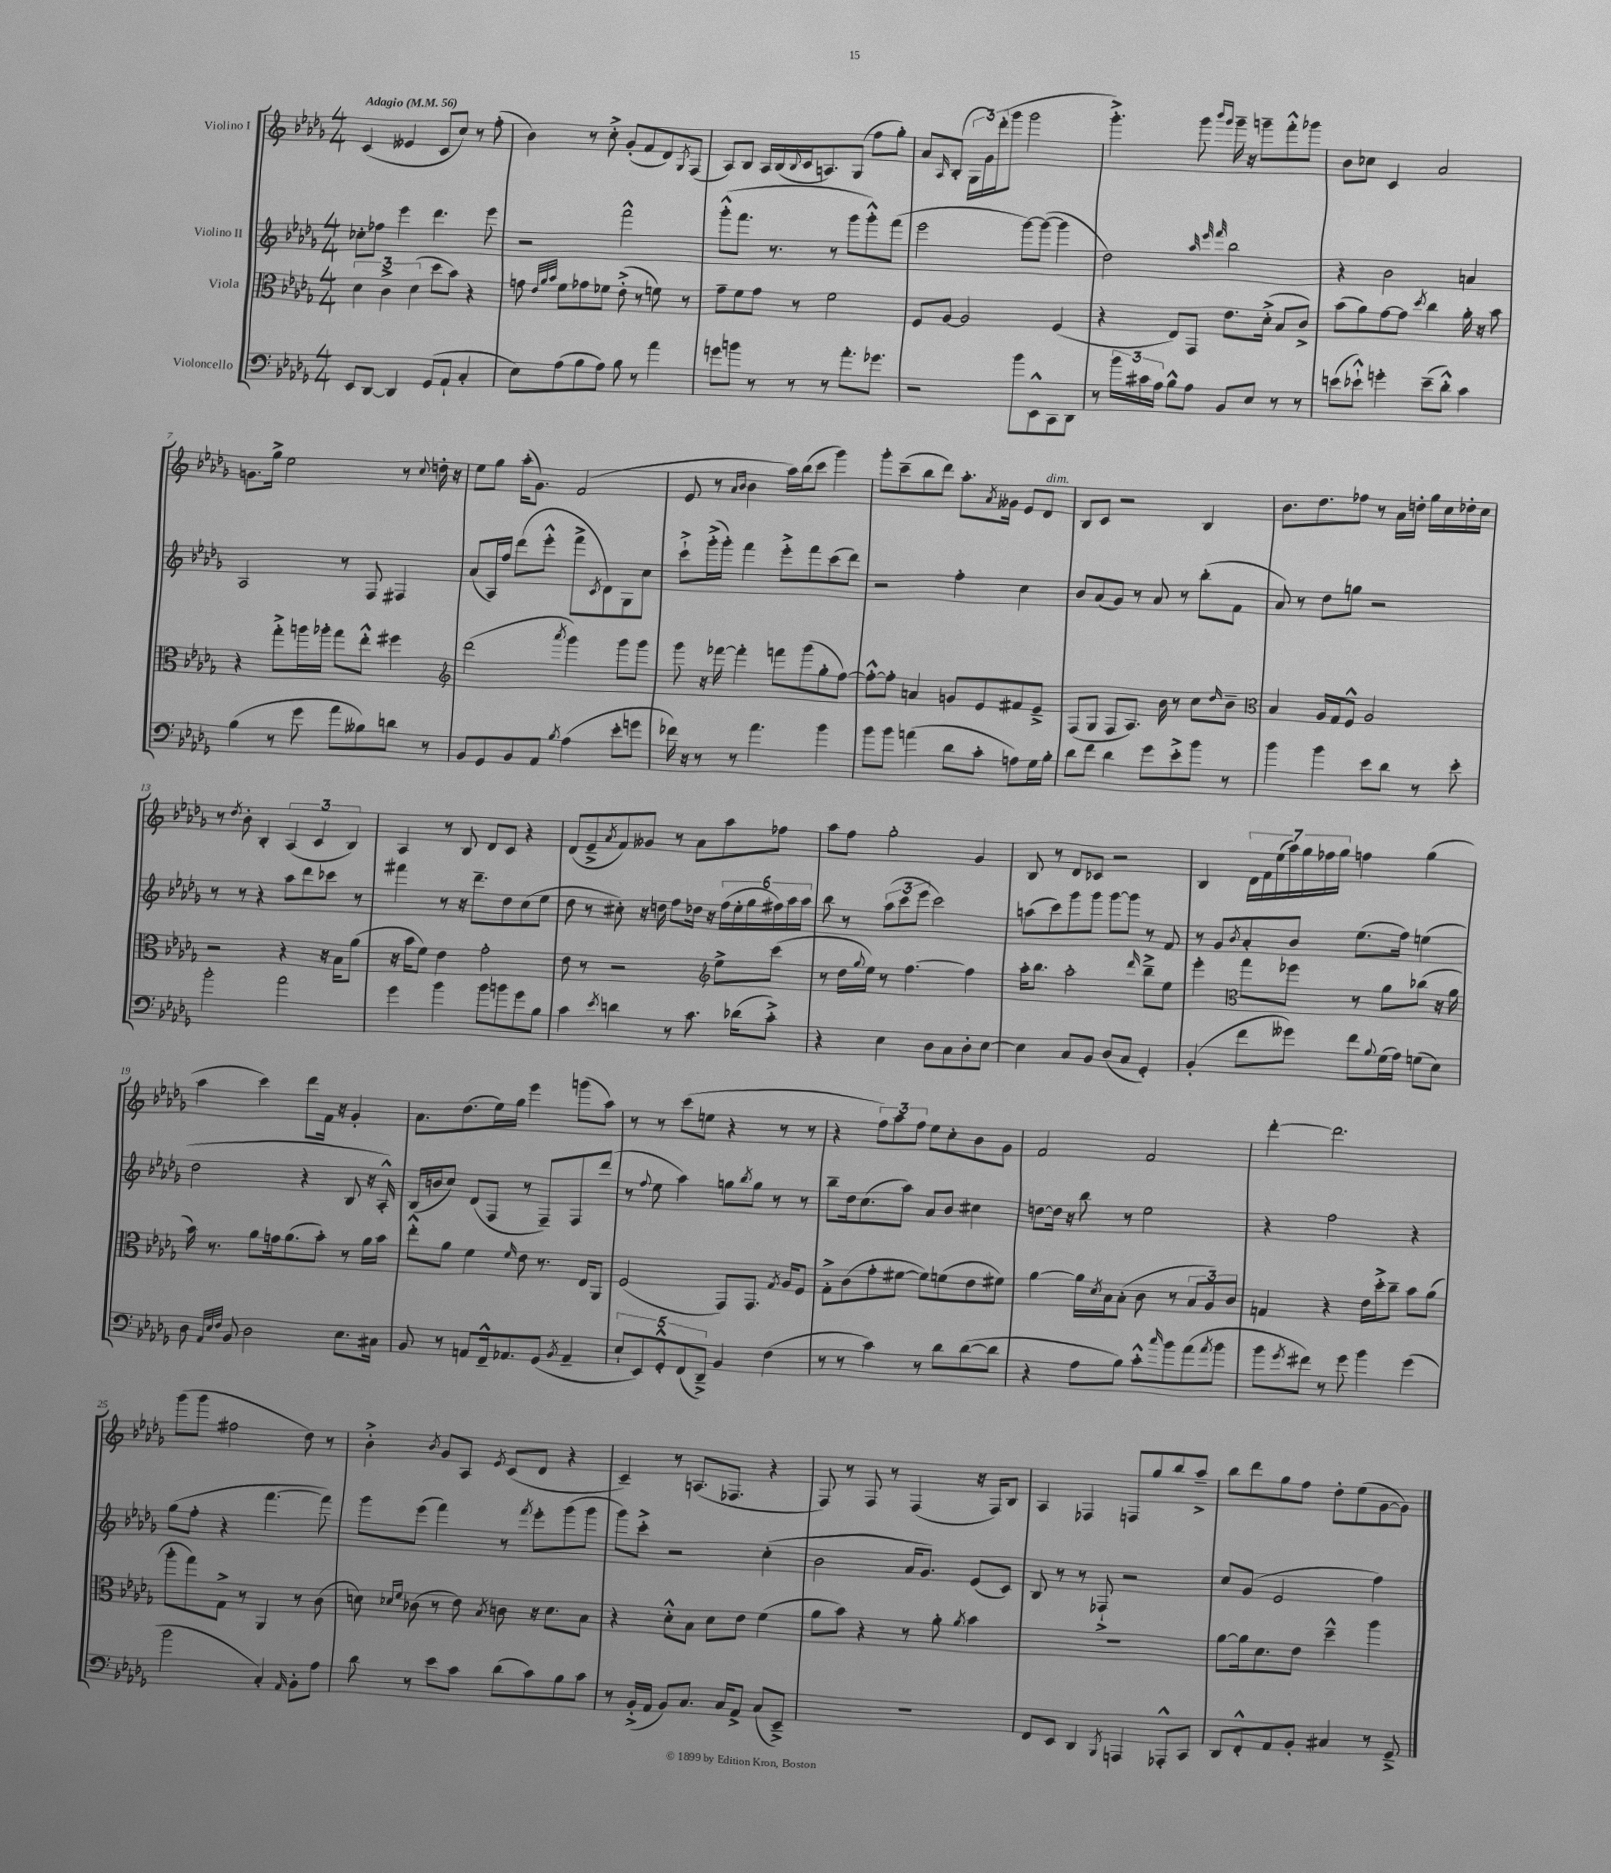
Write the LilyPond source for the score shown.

<<
\new StaffGroup <<
\new Staff = "s0" \with { instrumentName = "Violino I" } {
    \clef treble \key des \major \numericTimeSignature \time 4/4 \tempo "Adagio" 4 = 56
    c'4( eeses'4 c'8 c''8) r8 f''8-.( |
    bes'4) r8 c''8-.-> ges'8-.( f'8 des'8) \acciaccatura { ges8 } f8( |
    aes8) bes8 aes16 bes16( \appoggiatura { bes8 } c'16 a8.) ges8( f''8 ges''8-.) |
    aes'8 \grace { aes16 } bes8-.( \tuplet 3/2 { ges16 ges'16) des'''16-.( } ges'''8 ges'''2 |
    ges'''4.-.->) ges'''8 \grace { bes'''16 ges'''16 } ges'''16-- r16 g'''8-- f'''8-.-^ ges'''8 |
    bes'8 ces''8 c'4 aes'2 |
    g'8. ges''16-> ees''2 r8 \appoggiatura { c''8 } d''16-. r16 |
    ees''8 ges''8 aes''16-.( ges'8.) f'2( |
    ees'8 r8 \grace { aes'16 bes'16 } bes'4 aes''16) bes''16( c'''8 ges'''4) |
    ges'''8-. c'''8--( bes''8 des'''8) aes''8.-. \acciaccatura { aes'8 } geses'16 ees'8 des'8^\markup { \italic "dim." } |
    bes8 c'8 r2 bes4 |
    bes'8. des''8. fes''8 r8 aes'16 d''16-. ges''16 c''16 des''16-. c''16 |
    r8 \acciaccatura { des''8 } bes'8-. bes4-. \tuplet 3/2 { aes4( c'4 bes4) } |
    aes4 r8 bes8 des'8 c'8 r4 |
    des'8( ees'8---> \acciaccatura { aes'8 } f'8) geses'8 r8 aes'8 aes''8 fes''8 |
    aes''8 f''8 ges''2-. ges'4 |
    bes8 r8 des'8 ces'8 r2 |
    bes4 \tuplet 7/4 { des'16 f'16 ees''16( aes''16) ges''16 fes''16 ges''16 } f''4 ges''4( |
    aes''4 c'''4) des'''8 f'16 r16 ges'4-. |
    aes'8. des''8.( ees''16) ges''16 ees'''4 g'''8( aes''8) |
    r8 r8 c'''8( e''8 r4 r8 r8 |
    r4 \tuplet 3/2 { f''8) aes''8 f''8 } ees''8 c''8-. bes'8 ges'8 |
    f'2 f'2 |
    des'''4~-. des'''2. |
    ges'''8( ges'''8 fis''2 des''8) r8 |
    bes'4-.-> \acciaccatura { bes'8 } ges'8 aes8 \acciaccatura { ees'8 } c'8( des'8 r4 |
    c'4--) r8 a8.( fes8. r4 |
    f8) r8 f8 r8 f4( r16 f16) bes8 |
    aes4 fes4 f8 ges''8 bes''8 aes''8---> |
    bes''8 des'''8 ges''8 f''8 des''8-. ees''8( ges'8~ ges'8) \bar "|." |
}
\new Staff = "s1" \with { instrumentName = "Violino II" } {
    \clef treble \key des \major \numericTimeSignature \time 4/4
    ces''8-. fes''8 ees'''4 des'''4. ees'''8 |
    r2 f'''2-^ |
    ges'''8-.-^( f'''8. r8. r8 ges'''8 ges'''8-.-^) f'''8( |
    ees'''2 ges'''8~) ges'''8~( ges'''4 |
    des''2) \grace { aes''32 ees'''32 f'''32 } bes''2 |
    r4 bes'2 a'4 |
    aes2 r8 f8 fis4 |
    aes'8( aes16) f''16 des'''8( ees'''8-.-^ f'''8-> \acciaccatura { c'8 } des'8) ges8 c''8 |
    c'''8-!-> ges'''16-.->( ges'''16-.) f'''4 ees'''8-.-> f'''8 c'''8( des'''8) |
    r2 f''4-. c''4 |
    bes'8 aes'8( ges'8) r8 aes'8 r8 bes''8-.( f'8 |
    aes'8) r8 des''8 g''8 r2 |
    r8 r8 r4 aes''8 des'''8 ces'''8 r8 |
    fis'''4 r8 r16 des'''8.-- des''8 c''8( ees''8 |
    des''8 r8 cis''8-.) r16 d''16 f''8 des''16 r16 \tuplet 6/4 { f''16( ees''16-. ges''16 fis''16) aes''16 aes''16 } |
    bes''8 r8 \tuplet 3/2 { aes''8( c'''8 ees'''8 } c'''2) |
    a''8( c'''8) ges'''8 ges'''8 ges'''8~ ges'''8 r8 f'8 |
    r8 ges'8 \acciaccatura { bes'8 } aes'8-. bes'8 ees''8.( f''16) e''4( |
    des''2 r4 bes8 r16 aes16-.-^) |
    bes16( b'16 c''8) des'8( f8 r8 f8--) f8 des'''8( |
    r8 \appoggiatura { f''8 } ees''8 aes''4) g''8 \acciaccatura { bes''8 } g''8 r8 r8 |
    bes''8-- des''16 c''8.( aes''8) aes'8 bes'8 cis''4 |
    d''8~ d''16 r16 bes''8 r8 ees''2 |
    r4 f''2 r4 |
    ges''8( f''8-. r4 f'''4.~ f'''8) |
    ges'''8 ees'''8( f'''4) r8 \acciaccatura { f'''8 } ees'''8-. ges'''8( ges'''8 |
    ges'''8) c'''8-.-> r2 c''4-.( |
    bes'2 aes'16 ges'8.) ees'8( c'8) |
    bes8 r8 r8 fes8-!-> r2 |
    c''8 ges'8( ees'2 f''4) \bar "|." |
}
\new Staff = "s2" \with { instrumentName = "Viola" } {
    \clef alto \key des \major \numericTimeSignature \time 4/4
    \tuplet 3/2 { des'4 c'4-> des'4( } des''8 bes'8) r4 |
    g'8 \grace { ees'32 aes'32 bes'32 } f'8 ges'8 fes'8 ees'8-.->( r8 f'8) r8 |
    ges'8-- f'8 ges'8 r8 f'2 |
    f8 aes8~ aes2 f4( |
    r4 ees8) ges,8 ees'8. des'16-.->( bes8 c'8->) |
    bes'8( aes'8) ges'8~ ges'8 \acciaccatura { des''8 } c''4 aes'16-. r16 bes'8 |
    r4 ges''8-.-> a''16 aes''16-. ges''8 ees''8-.-^ fis''4 |
    \clef treble des'''2( \acciaccatura { aes'''8 } ges'''4) ges'''8 ges'''8 |
    ges'''8 r16 fes'''16~ fes'''4-. f'''8 ges'''8( ges''8-. f''8~) |
    f''8~-.-^ f''8-. a'4 g'8 ees'8 fis'8 ees'8---> |
    f8( ges8 f8 aes8.) bes'16 r8 c''8 \grace { des''16 } bes'8-- |
    \clef alto bes4 aes16 ges16 f8-^ aes2 |
    r2 r4 r16 bes16 aes'8( |
    r16 bes'16 f'8) ees'4 ges'2-. |
    ees'8 r8 r2 \clef treble ees''8-> c'''8( |
    r8 des''16 \appoggiatura { ges''8 } ees''16) r8 f''4.~ f''4 |
    aes''16-. bes''8. aes''2-. \grace { des'''16 } bes''8---> ees''8 |
    ees'''4-. \clef alto ges''8 fes''8 r8 aes'8 ces''8( r16 aes'16 |
    bes'16) r8. aes'8 g'16 aes'8.( bes'8-.) r8 aes'16 bes'16 |
    ees''8-.-^ aes'8 f'4 \grace { f'16 } ees'8 r8. ees16 aes,8 |
    f2( ges,8) ges,8. \acciaccatura { ges8 } aes16 f8 |
    ges8-.-> c'8( ges'8-. fis'8~ fis'8) f'8( ees'8 fis'8) |
    aes'4~ aes'16 \acciaccatura { des'8 } bes16 bes8-.( c'8 r8 \tuplet 3/2 { bes8 aes8) c'8 } |
    g4 r4 ees'16 des''16-.-> c''8-- bes'8 aes'8( |
    aes''8-. ges''8) ges8-> r8 aes,4 r8 c'8( |
    d'8) \grace { des'16 f'16 } ces'8( r8 ees'8) \acciaccatura { bes8 } c'8 r16 des'8. bes8 |
    r4 des'8-.-^ bes8 des'8 ees'8 f'4( |
    aes'8 bes'8) r4 r8 aes'8-. \acciaccatura { aes'8 } bes'4 |
    R1 |
    aes'8~ aes'16 des'8. ees'8 des''4---^ aes''4 \bar "|." |
}
\new Staff = "s3" \with { instrumentName = "Violoncello" } {
    \clef bass \key des \major \numericTimeSignature \time 4/4
    ees,8 des,8~ des,4 ges,8( aes,8-! c4-. |
    ees8) aes8( bes8 aes8) bes8 r8 aes'4 |
    g'8 b'8 r8 r8 r8 aes'8.-. ges'8. |
    r2 bes'8 ees,8-^ c,8 des,8 |
    r8 \tuplet 3/2 { bes'16 cis'16 aes16 } bes8-^ aes8 bes,8 ees8 r8 r8 |
    e'8( ees'8-!-^) g'4-. ees'8--( des'8-.-^) c'4 |
    bes4( r8 ges'8 aes'8 beses8) d'8 r8 |
    bes,8 ges,8 bes,8 aes,8 \acciaccatura { bes8 } aes4( ees'8-. g'8 |
    fes'16) r16 r8 r8 aes'4. bes'4 |
    bes'8 bes'8 a'4( des'8 c'8-. a8) ges16 bes16-. |
    des'8 f'8 des'4 ges'8 ees'8-.-> bes'8 r8 |
    bes'4 bes'4 ees'8 des'8 r8 ees'8-. |
    bes'2-. aes'2 |
    ges'4 bes'4 bes'8 b'8 ges'8 bes8 |
    c'4 \acciaccatura { ees'8 } d'4 r8 c'8. des'16( c'8-.->) |
    r4 ees4 des8 c8 des8-. ees8~ |
    ees4 c8 bes,8 des8( c8 ges,4-.) |
    bes,4-.( f'8 geses'8) f'8 \appoggiatura { bes8 } ges16( aes16) g8( ees8) |
    des8 \grace { aes,32 ees32 f32 } bes,8 des2 ees8. cis16 |
    bes,8 r8 a,8 f,16---^ aes,8. ges,8( \acciaccatura { bes,8 } aes,4-- |
    \tuplet 5/4 { ees8-! ees,8) ges,8-.-^ f,8( des,8--->) } bes,4 f4( |
    r8 r8 c'4) r8 des'8 des'8~( des'8 |
    r4 aes8 bes8) c'8-.-^ \grace { c''16 } bes'8 aes'8( \acciaccatura { aes'8 } bes'8 |
    bes'8 \acciaccatura { ges'8 } fis'8) r8 ges'8 bes'4 ges'4( |
    bes'2 c4-.) \grace { aes,16 } bes,8-. aes8 |
    des'8 r8 ees'8 c'8 des'8( c'8) bes8 c'8 |
    r8 bes,16-.->( aes,16 bes,8) c8. c16 aes,8-> c8( ees,8--->) |
    R1 |
    f,8 ees,8 des,4 \acciaccatura { bes,,8 } a,,4 aes,,8-.-^ c,8 |
    des,8 f,8-.-^ aes,8 bes,8-. cis4 r8 ges,8---> \bar "|." |
}
>>
>>
